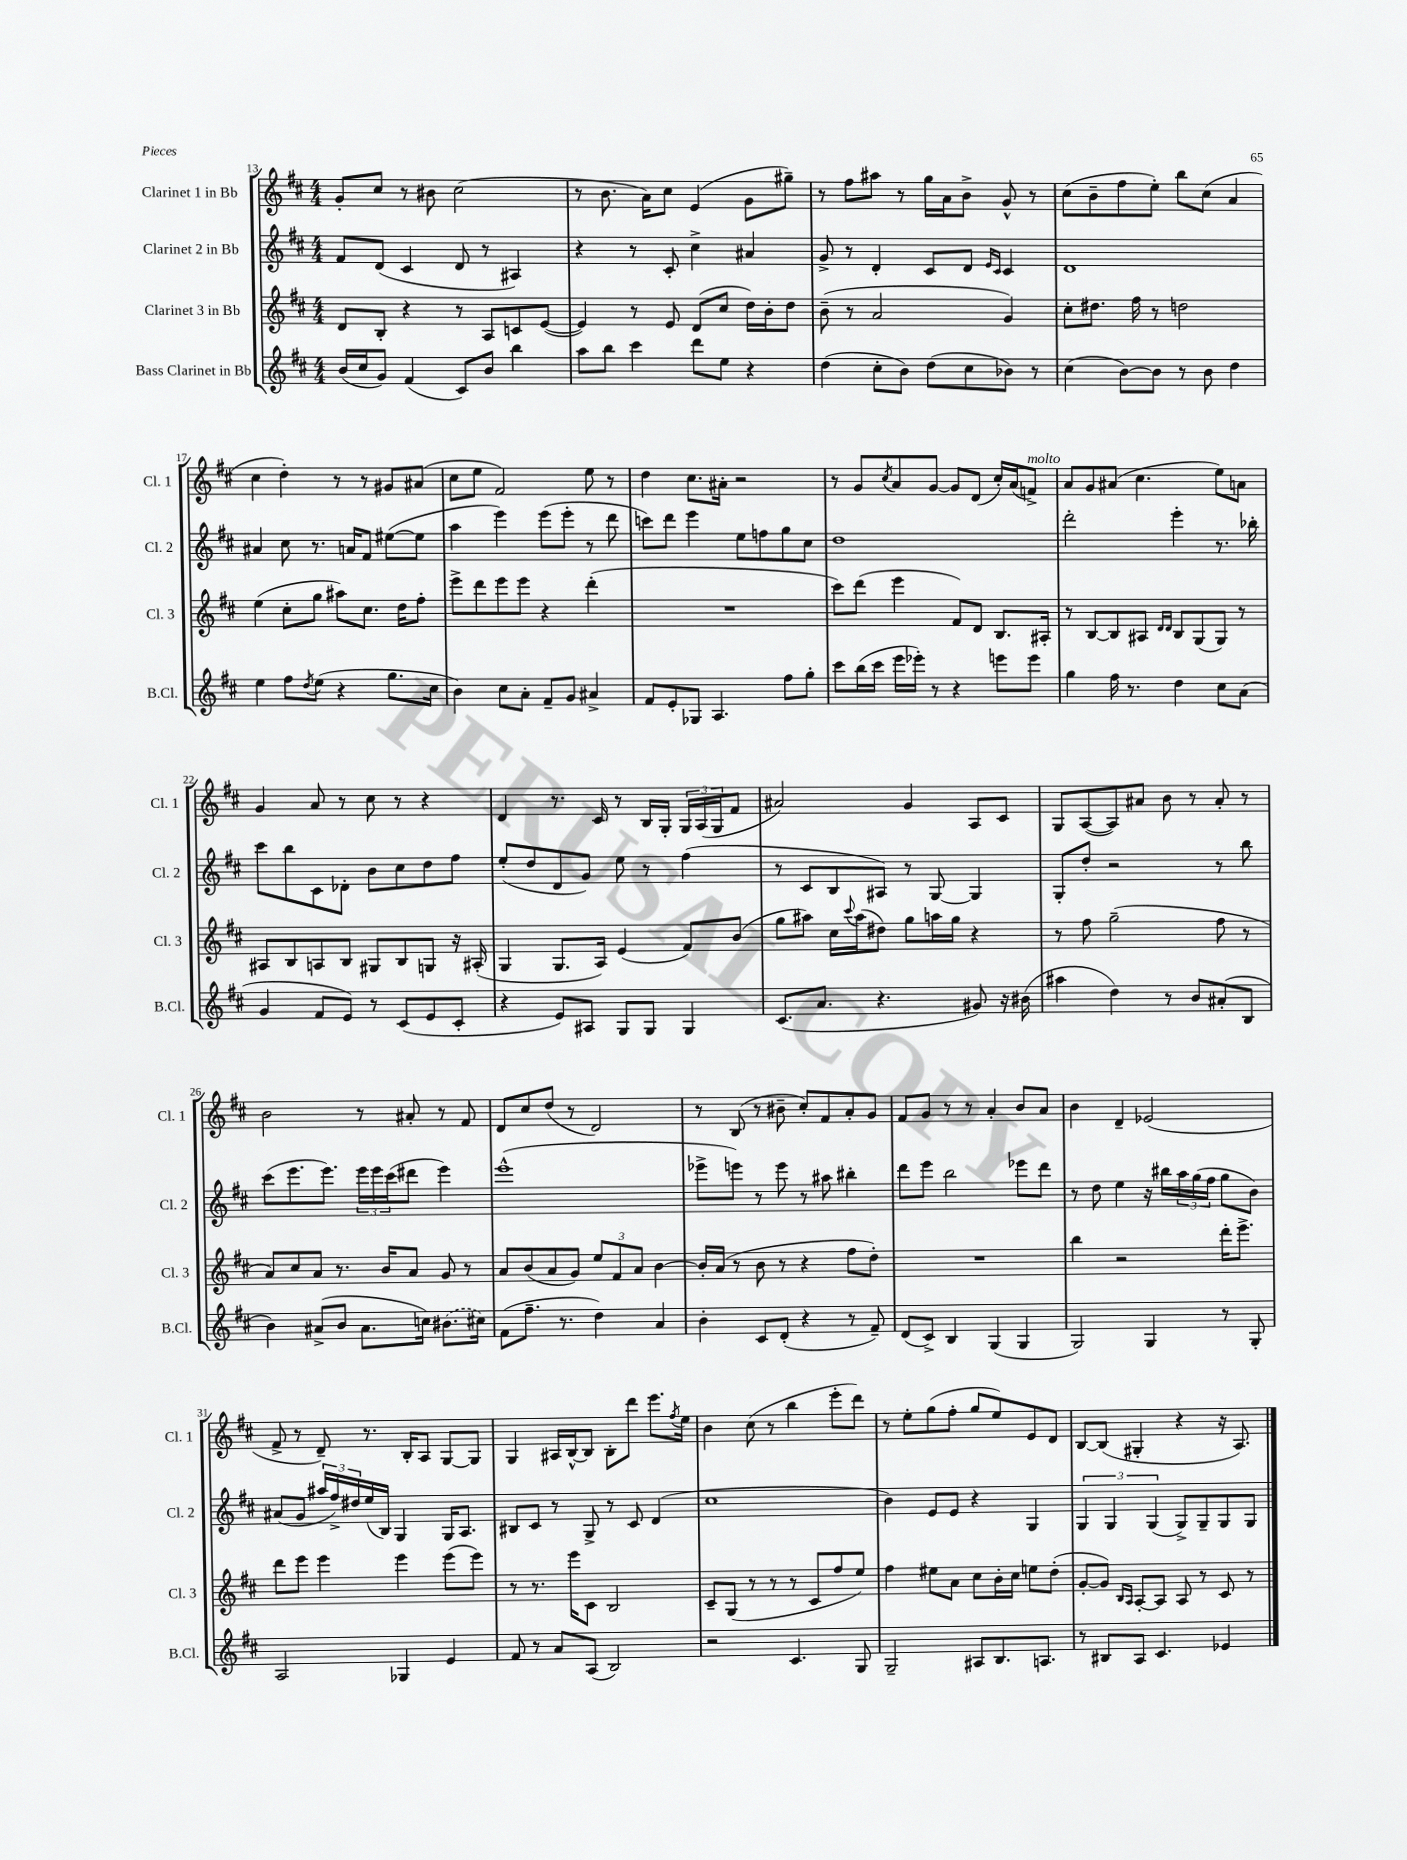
<<
\new StaffGroup <<
\new Staff = "s0" \with { instrumentName = "Clarinet 1 in Bb" shortInstrumentName = "Cl. 1" } {
    \clef treble \key d \major \numericTimeSignature \time 4/4
    g'8-. cis''8 r8 bis'8 cis''2( |
    r8 b'8. a'16) cis''8 e'4( g'8 gis''8--) |
    r8 fis''8 ais''8 r8 g''16 a'16 b'8-> g'8-^ r8 |
    cis''8( b'8-- fis''8 e''8-.) b''8 cis''8( a'4 |
    cis''4 d''4-.) r8 r8 gis'8 ais'8( |
    cis''8 e''8 fis'2) e''8 r8 |
    d''4 cis''8. ais'16-. r2 |
    r8 g'8 \acciaccatura { cis''8 } a'8 g'8~ g'8 d'8( cis''16-.) a'16( f'8->^\markup { \italic "molto" }) |
    a'8 g'8 ais'8( cis''4. e''8) a'8 |
    g'4 a'8 r8 cis''8 r8 r4 |
    d'4 r8. cis'16 r8 b16 g16-. \tuplet 3/2 { g16 a16( g16 } fis'8 |
    ais'2) g'4 a8 cis'8 |
    g8 a8~( a8) ais'8 b'8 r8 ais'8-. r8 |
    b'2 r8 ais'8-. r8 fis'8 |
    d'8 cis''8 d''8( r8 d'2) |
    r8 b8( r8 bis'8-- cis''8-.) fis'8 a'8-. g'8 |
    fis'8 g'8 r8 r8 a'4-. b'8 a'8 |
    b'4 d'4-- ees'2( |
    fis'8-> r8 d'8--) r8. b16-. a8 g8~ g8 |
    g4 ais16 b16~-^ b8 b8-. d'''8 e'''8. \acciaccatura { fis''8 } e''16 |
    b'4 cis''8( r8 b''4 e'''8-. d'''8) |
    r8 e''8-. g''8( fis''8-. g''8 e''8) e'8 d'8 |
    b8~ b8( gis4-. r4 r16 a8.) \bar "|." |
}
\new Staff = "s1" \with { instrumentName = "Clarinet 2 in Bb" shortInstrumentName = "Cl. 2" } {
    \clef treble \key d \major \numericTimeSignature \time 4/4
    fis'8 d'8( cis'4 d'8 r8 ais4) |
    r4 r8 cis'8-. cis''4-> ais'4 |
    g'8-> r8 d'4-. cis'8 d'8 \grace { e'16 cis'16 } cis'4 |
    d'1 |
    ais'4 cis''8 r8. a'16 fis'8 eis''8~( eis''8 |
    a''4 e'''4) e'''8( e'''8-. r8 d'''8 |
    c'''8) d'''8 e'''4 e''8 f''8 g''8 cis''8 |
    d''1 |
    d'''2-. e'''4-. r8. bes''16-. |
    cis'''8 b''8 cis'8 des'8-. b'8 cis''8 d''8 fis''8 |
    e''8-.( d''8 d'8 g'8) e''8 r8 fis''4( |
    r8 cis'8 b8 ais8) r8 g8~ g4 |
    g8-. d''8-. r2 r8 b''8 |
    cis'''8( e'''8. e'''8.) \tuplet 3/2 { e'''16 e'''16 cis'''16( } dis'''8 e'''4) |
    e'''1-^( |
    ees'''8-> e'''8) r8 e'''8 r8 ais''8 bis''4-. |
    d'''8 e'''8 b''2 ees'''8 d'''8 |
    r8 d''8 e''4 r16 bis''16 \tuplet 3/2 { a''16 g''16( fis''16 } g''8 b'8) |
    ais'8( g'8 \tuplet 3/2 { ais''16 fis''16->) dis''16 } e''16( b16) g4 g16 a8. |
    bis8 cis'8 r8 g8-> r8 cis'8 d'4( |
    cis''1 |
    b'4) e'8 e'8 r4 g4 |
    \tuplet 3/2 { g4 g4 g4( } g8->) g8-- g8 g8 \bar "|." |
}
\new Staff = "s2" \with { instrumentName = "Clarinet 3 in Bb" shortInstrumentName = "Cl. 3" } {
    \clef treble \key d \major \numericTimeSignature \time 4/4
    d'8 b8-. r4 r8 a8 c'8 e'8~( |
    e'4) r8 e'8 d'8( cis''8 d''16) b'16-. d''8 |
    b'8--( r8 a'2 g'4) |
    cis''8-. dis''8. fis''16 r8 d''2 |
    e''4( cis''8-. g''8 ais''8) cis''8. d''16 fis''8-. |
    e'''8-> d'''8 e'''8 e'''8 r4 d'''4-.( |
    R1 |
    cis'''8) d'''8( e'''4 fis'8) d'8 b8. ais16-. |
    r8 b8~ b8 ais8 \grace { d'16 d'16 } b8 g8( g8) r8 |
    ais8 b8 a8 b8 gis8 b8 g8 r16 ais16-.( |
    g4 g8. a16) e'4( fis'8) b'8( |
    g''8 ais''8) cis''16 \appoggiatura { cis'''8 } ais''16( dis''8) g''8 a''16 g''16 r4 |
    r8 fis''8 g''2--( fis''8 r8 |
    a'8) cis''8 a'8 r8. b'16 a'8 g'8 r8 |
    a'8 b'8( a'8 g'8) \tuplet 3/2 { e''8 fis'8 a'8 } b'4~ |
    b'16-. a'16( r8 b'8 r8 r4 fis''8 d''8-.) |
    R1 |
    b''4 r2 d'''16-. e'''8.-> |
    d'''8 e'''8 e'''4 e'''4 e'''8( e'''8) |
    r8 r8. e'''16 cis'8 b2 |
    cis'8-- g8( r8 r8 r8 cis'8 fis''8 e''8) |
    fis''4 eis''8 a'8 cis''8 b'16-. cis''16 e''8 d''8-.( |
    g'8~-. g'8) \grace { b16 a16 } a8~-. a8 a8 r8 cis'8 r8 \bar "|." |
}
\new Staff = "s3" \with { instrumentName = "Bass Clarinet in Bb" shortInstrumentName = "B.Cl." } {
    \clef treble \key d \major \numericTimeSignature \time 4/4
    b'16( cis''16 g'8) fis'4( cis'8) b'8 b''4 |
    a''8 b''8 cis'''4 d'''8 e''8 r4 |
    d''4( cis''8-. b'8) d''8( cis''8 bes'8) r8 |
    cis''4( b'8~) b'8 r8 b'8 d''4 |
    e''4 fis''8 \acciaccatura { d''8 } e''8( r4 g''8. cis''16 |
    b'4) cis''8 a'8-. fis'8-- g'8 ais'4-> |
    fis'8 e'8-. ges8 a4. fis''8 g''8-. |
    cis'''8 b''16( cis'''16 e'''16 ees'''16-.) r8 r4 e'''8 e'''8 |
    g''4 fis''16 r8. d''4 cis''8 a'8( |
    g'4 fis'8 e'8) r8 cis'8( e'8 cis'8-. |
    r4 e'8) ais8 g8 g8 g4 |
    cis'8.( a'8. r4. gis'8) r16 bis'16( |
    ais''4 d''4) r8 b'8 ais'8-.( b8 |
    b'4) ais'8->( b'8 ais'8. c''16) \once \slurDashed bis'8.( cis''16) |
    fis'8( fis''8.-- r8. d''4) a'4 |
    b'4-. cis'8 d'8-.( r4 r8 fis'8--) |
    d'8( cis'8->) b4 g4( g4 |
    g2) g4 r8 g8-. |
    a2 ges4 e'4 |
    fis'8 r8 a'8 a8( b2) |
    r2 cis'4. g8 |
    g2-- ais8 b8. a8. |
    r8 bis8 a8 cis'4. ees'4 \bar "|." |
}
>>
>>
\layout { \context { \Score currentBarNumber = #13 } }
